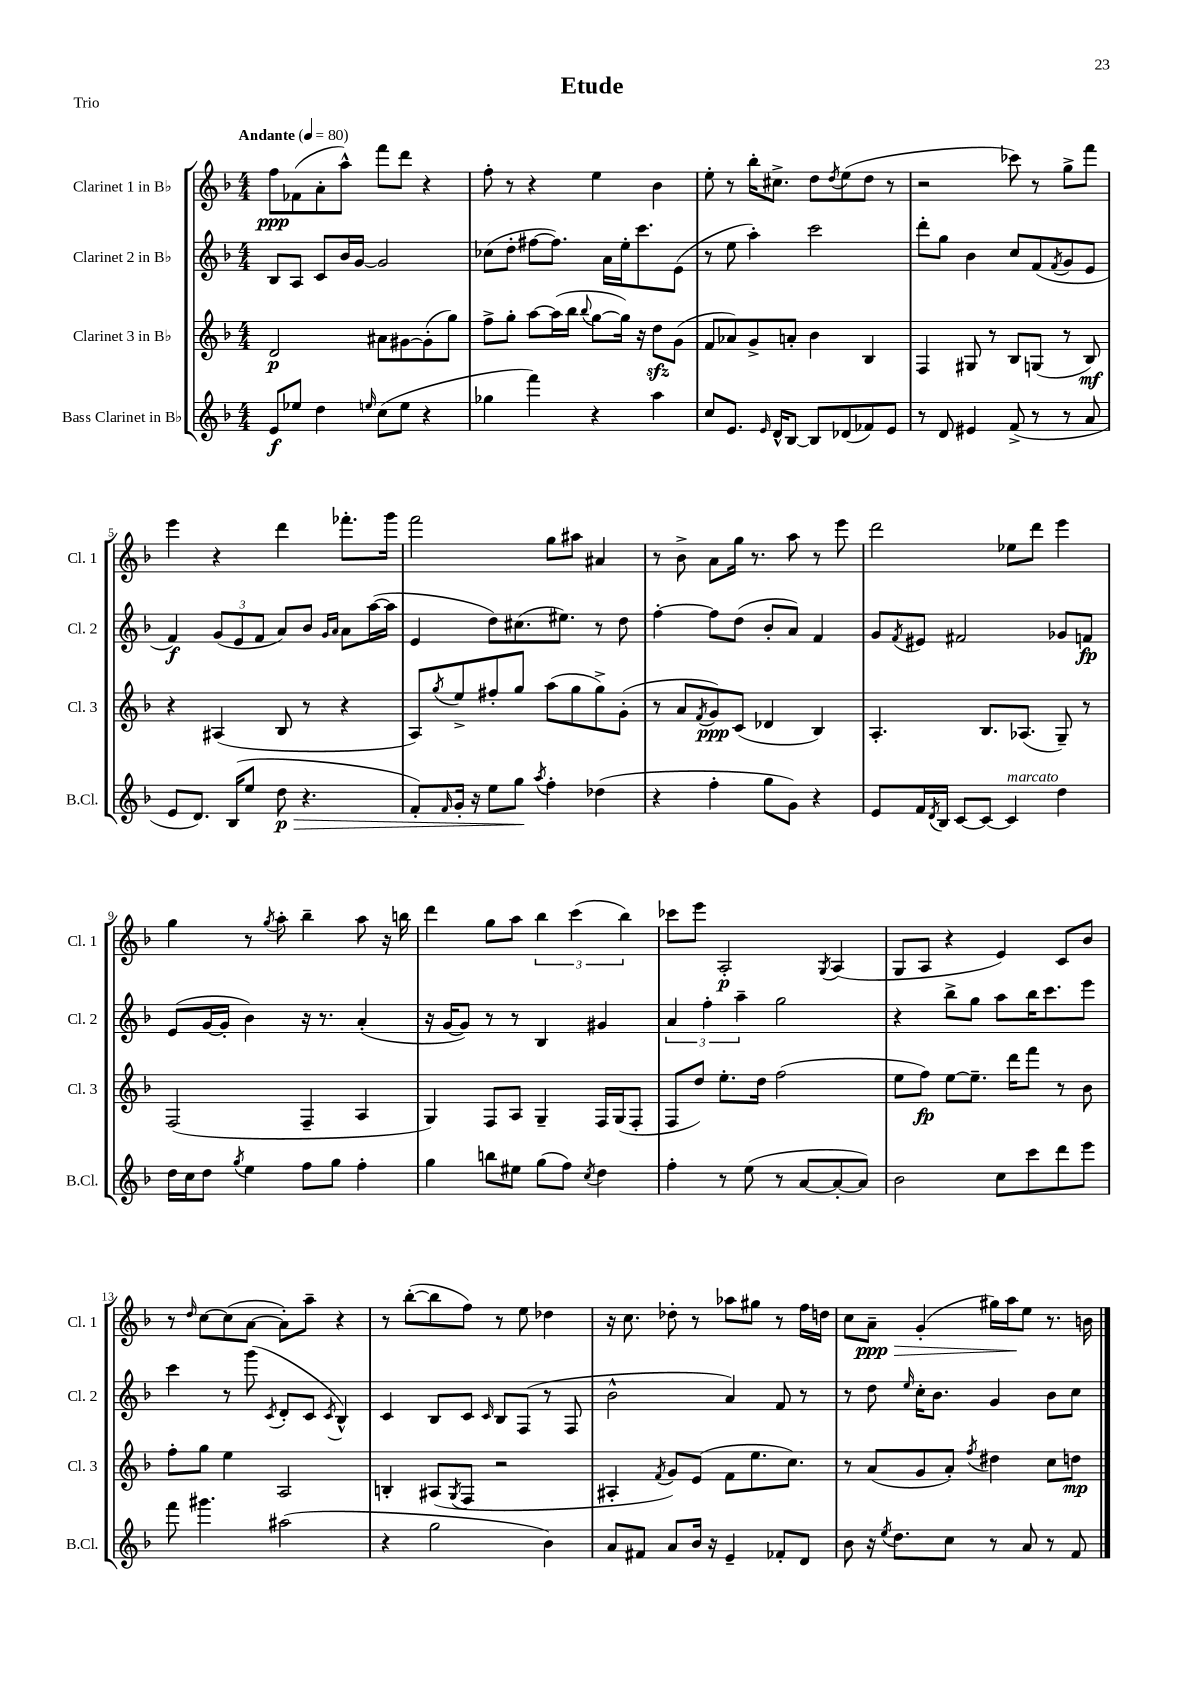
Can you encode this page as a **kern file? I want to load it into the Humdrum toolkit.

**kern	**kern	**kern	**kern
*staff4	*staff3	*staff2	*staff1
*clefG2	*clefG2	*clefG2	*clefG2
*k[b-]	*k[b-]	*k[b-]	*k[b-]
*M4/4	*M4/4	*M4/4	*M4/4
*MM80	*MM80	*MM80	*MM80
8e/L	2d/	8B-/L	8ff\L
8ee-/J	.	8A/J	(8f-\
4dd\	.	8c/L	8a'\
.	.	16b-/L	8aa^^\J)
.	.	[16g/JJ	.
16qqee/	.	.	.
(8cc\L	8a#\L	2g/]	8fff\L
8ee\J	[8g#\	.	8ddd\J
4r	(8g#'\]	.	4r
.	8gg\J)	.	.
=	=	=	=
4gg-\	8ff^\L	(8cc-\L	8ff'\
.	8gg'\J	8dd'\J	8r
4fff\)	[8aa\L	[8ff#\L	4r
.	(16aa\]L	8.ff#\]J)	.
.	16bb-\JJ	.	.
.	8qqbb-/	.	.
4r	[8gg\L	.	4ee\
.	.	16a\LL	.
.	16gg\]Jk)	16ee'\J	.
.	16r	8.ccc\	.
4aa\	8dd\L	.	4b-\
.	(8g\J	(8e\J	.
=	=	=	=
8cc/L	8f/L	8r	8ee'\
8.e/J	8a-/)	8ee\	8r
.	8g^/	4aa'\)	16bb-'\LK
16qqe/	.	.	.
16d^^/LK	.	.	8.cc#^\J
[8B-/J	8a'/J	.	.
8B-/]L	4b-\	2ccc\	8dd\L
.	.	.	8qdd/
(8d-/	.	.	(8ee\
8f-/)	4B-/	.	8dd\J
8e/J	.	.	8r
=	=	=	=
8r	4F/	8ddd'\L	2r
8d/	.	8gg\J	.
4e#/	8G#/	4b-\	.
.	8r	.	.
(8f^/	8B-/L	8cc/L	8ccc-\)
8r	(8G/J	(8f/	8r
.	.	8qf/	.
8r	8r	8g/	8gg^\L
8a/	8B-/)	8e/J	8fff\J
=	=	=	=
8e/L	4r	4f/)	4eee\
8.d/J)	.	.	.
.	(4A#/	(12g/L	4r
(16B-/LK	.	.	.
.	.	12e/	.
8ee/J	.	.	.
.	.	12f/J	.
8dd\	8B-/	8a/L)	4ddd\
4.r	8r	8b-/J	.
.	.	16qqg/LL	.
.	.	16qqa/JJ	.
.	4r	8a\L	8.fff-'\L
.	.	([16aa\L	.
.	.	16aa\]JJ	16ggg\Jk
=	=	=	=
8f'/L)	8A/L)	4e/	2fff\
16qqf/	8qgg/	.	.
16g'/Jk	8ee^/	.	.
16r	.	.	.
8ee\L	8ff#'/	8dd\L)	.
8gg\J	8gg/J	(8.cc#\	.
8qaa/	.	.	.
4ff'\	(8aa\L	.	8gg\L
.	.	8.ee#\J)	.
.	8gg\	.	8aa#\J
(4dd-\	8gg^\)	8r	4a#/
.	(8g'\J	8dd\	.
=	=	=	=
4r	8r	[4ff'\	8r
.	8a/L	.	8b-^\
.	8qf/	.	.
4ff'\	8g/)	8ff\]L	8a\L
.	(8c/J	(8dd\J	16gg\Jk
.	.	.	8.r
8gg\L	4d-/	8b-'/L	.
8g\J)	.	8a/J)	8aa\
4r	4B-/)	4f/	8r
.	.	.	8eee\
=	=	=	=
8e/L	4.A'/	8g/L	2ddd\
.	.	8qf/	.
16f/L	.	8e#/J	.
8qd/	.	.	.
16B-/JJ	.	.	.
[8c/L	.	2f#/	.
8c/_J	8.B-/L	.	.
4c/]	.	.	8ee-\L
.	(8.A-/J	.	.
.	.	.	8ddd\J
4dd\	8G~/)	8g-/L	4eee\
.	8r	8f/J	.
=	=	=	=
16dd\LL	(2F/	(8e/L	4gg\
16cc\J	.	.	.
8dd\J	.	[16g/L	.
.	.	16g'/]JJ	.
8qgg/	.	.	.
4ee\	.	4b-\)	8r
.	.	.	8qgg/
.	.	.	8aa'\
8ff\L	4F~/	16r	4bb-~\
.	.	8.r	.
8gg\J	.	.	.
4ff'\	4A/	(4a'/	8aa\
.	.	.	16r
.	.	.	16bb\
=	=	=	=
4gg\	4G/)	16r	4ddd\
.	.	[16g/LK	.
.	.	8g/]J)	.
8bb\L	8F/L	8r	8gg\L
8ee#\J	8A/J	8r	8aa\J
(8gg\L	4G~/	4B-/	6bb-\
8ff\J)	.	.	.
.	.	.	(6ccc\
8qcc/	.	.	.
4dd\	16F/LL	4g#/	.
.	(16G/J	.	.
.	.	.	6bb-\)
.	8F'/J	.	.
=	=	=	=
4ff'\	8F/L	6a/	8ccc-\L
.	8dd/J)	.	8eee\J
.	.	6ff'\	.
8r	8.ee'\L	.	2A'/
.	.	6aa~\	.
(8ee\	.	.	.
.	16dd\Jk	.	.
8r	(2ff\	2gg\	.
[8a/L	.	.	.
.	.	.	8qG/
8a'/_	.	.	(4A/
8a/]J)	.	.	.
=	=	=	=
2b-\	8ee\L	4r	8G/L
.	8ff\J)	.	8A/J
.	[8ee\L	8bb-^\L	4r
.	8.ee~\]J	8gg\J	.
8cc\L	.	8aa\L	4e/)
.	16ddd\LK	.	.
8ccc\	8fff\J	16bb-\K	.
.	.	8.ccc\	.
8ddd\	8r	.	8c/L
8eee\J	8b-\	8eee\J	8b-/J
=	=	=	=
8fff\	8ff'\L	4ccc\	8r
.	.	.	16qqdd/
4.ggg#\	8gg\J	.	[8cc\L
.	4ee\	8r	(8cc\]
.	.	(8ggg\	[8a\J
.	.	8qc/	.
(2aa#\	2A/	8d'/L	8a'\]L)
.	.	8c/J	8aa~\J
.	.	8qc/	.
.	.	4B-^^/)	4r
=	=	=	=
4r	4B'/	4c/	8r
.	.	.	([8bb-'\L
2gg\	(8A#/L	8B-/L	8bb-\]
.	8qG/	.	.
.	8F/J	8c/J	8ff\J)
.	.	16qqc/	.
.	2r	8B-/L	8r
.	.	(8F/J	8ee\
4b-\)	.	8r	4dd-\
.	.	8F/	.
=	=	=	=
8a/L	4A#'/	2b-^^\	16r
.	.	.	8.cc\
8f#/J	.	.	.
.	8qf/	.	.
8a/L	8g/L)	.	8dd-'\
16b-/Jk	(8e/J	.	8r
16r	.	.	.
4e~/	8f\L	4a/)	8aa-\L
.	8.ee\	.	8gg#\J
8f-'/L	.	8f/	8r
.	8.cc\J)	.	.
8d/J	.	8r	16ff\LL
.	.	.	16dd\JJ
=	=	=	=
8b-\	8r	8r	8cc\L
16r	(8a/L	8dd\	8a~\J
8qee/	.	.	.
8.dd\L	.	.	.
.	.	16qqee/	.
.	8g/	16cc'\LK	(4g'/
.	.	8.b-\J	.
8cc\J	8a'/J)	.	.
.	8qff/	.	.
8r	4dd#\	4g/	16gg#\LL)
.	.	.	16aa\J
8a/	.	.	8ee\J
8r	8cc\L	8b-\L	8.r
8f/	8dd\J	8cc\J	.
.	.	.	16b\
==	==	==	==
*-	*-	*-	*-
